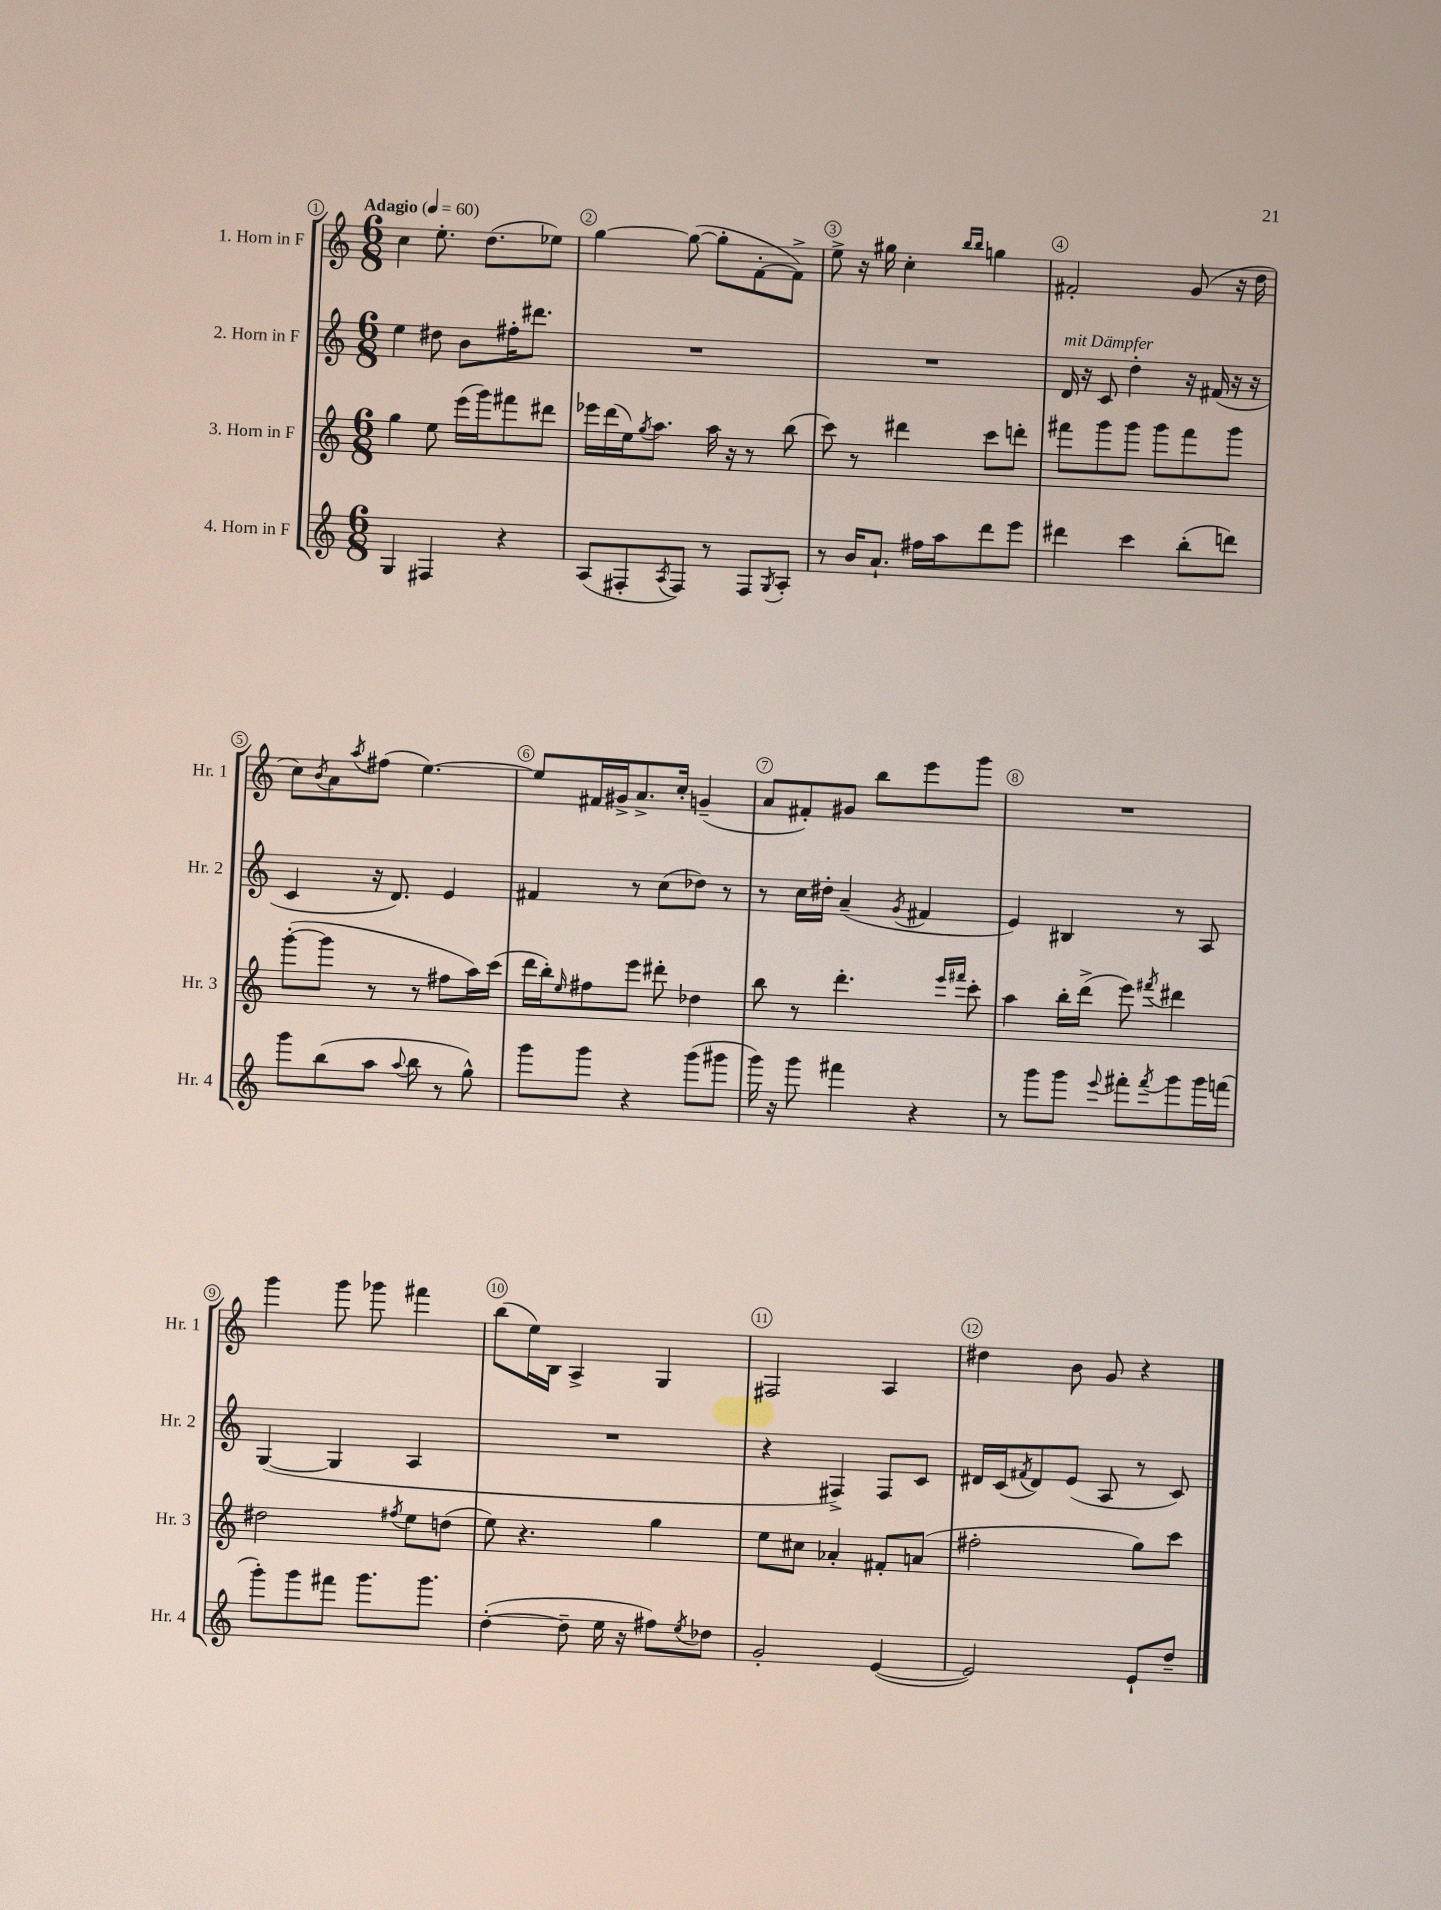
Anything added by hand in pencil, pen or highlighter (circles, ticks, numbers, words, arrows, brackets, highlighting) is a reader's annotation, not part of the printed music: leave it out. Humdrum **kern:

**kern	**kern	**kern	**kern
*part4	*part3	*part2	*part1
*staff4	*staff3	*staff2	*staff1
*I"4. Horn in F	*I"3. Horn in F	*I"2. Horn in F	*I"1. Horn in F
*I'Hr. 4	*I'Hr. 3	*I'Hr. 2	*I'Hr. 1
*clefG2	*clefG2	*clefG2	*clefG2
*k[]	*k[]	*k[]	*k[]
*M6/8	*M6/8	*M6/8	*M6/8
*MM60	*MM60	*MM60	*MM60
=1	=1	=1	=1
!	!	!	!LO:TX:a:B:t=Adagio
4G/	4gg\	4ee\	4cc\
4F#X/	8ee\	8dd#X\	8.ee'\
.	(16eee\LL	8b\L	.
.	16ggg\J)	.	(8.dd\L
4r	8fff#X\	16ff#X'\K	.
.	.	8.ddd#X\J	.
.	8ddd#X\J	.	8ee-X\J)
=2	=2	=2	=2
(8A/L	16eee-X\LL	2.r	[4gg\
.	(16ddd\	.	.
8F#X'/	16ee\J)	.	.
.	8qgg/	.	.
.	8.aa\J	.	.
8qA/	.	.	.
8F#/J)	.	.	(8gg\_
8r	16aa\	.	8gg'\L]
.	16r	.	.
8F#/L	8r	.	[8f'\
8qG/	.	.	.
8A'/J	(8bb\	.	8f^\J])
=3	=3	=3	=3
8r	8ccc\)	2.r	8ee^\
16b/KL	8r	.	16r
8.a`/J	.	.	16gg#X\
.	4ddd#X\	.	4cc'\
16ff#X\LL	.	.	.
16aa\J	.	.	.
.	.	.	16qqbb/LL
.	.	.	16qqbb/JJ
8ddd\	8ccc\L	.	4ggn\
8eee\J	8dddn'\J	.	.
=4	=4	=4	=4
!	!	!LO:TX:a:i:t=mit Dämpfer	!
4ddd#X\	8fff#X\L	16d/	2f#X'/
.	.	16r	.
.	8ggg\	8c/	.
4ccc\	8ggg\J	4dd'\	.
.	8ggg\L	.	.
(8bb'\L	8fff#\	16r	(8g/
.	.	(16f#X/	.
8dddn\J)	8ggg\J	16r	16r
.	.	16r	16dd\
!!LO:LB:g=z
=5	=5	=5	=5
8ggg\L	([8ggg'\L	4c/	8cc\L)
.	.	.	8qb/
(8bb\	8ggg\J]	.	8a\
.	.	.	8qaa/
8aa\J	8r	16r	(8ff#X\J
.	.	8.d/)	.
8qqaa/	.	.	.
8bb\	8r	.	[4.ee\)
8r	8ff#X\L	4e/	.
8gg^^\)	16aa\L)	.	.
.	(16ccc\JJ	.	.
=6	=6	=6	=6
8ggg\L	16ddd\LL	4f#X/	8ee/L]
.	16bb'\J)	.	.
.	16qqee/	.	.
8ggg\J	8ff#X\	.	16f#X/L
.	.	.	16g#X^/J
4r	8eee\J	8r	8.a^/
.	8ddd#X'\	(8cc\L	.
.	.	.	16cc'/Jk
(8ggg\L	4dd-X\	8dd-X\J)	(4gn~/
8ggg#X\J	.	8r	.
=7	=7	=7	=7
16ggg\)	8bb\	8r	8a/L
16r	.	.	.
8ggg\	8r	16cc\LL	8f#X'/)
.	.	16dd#X'\JJ	.
4fff#X\	4.ddd'\	(4a~/	8g#X/J
.	.	.	8bb\L
.	.	8qg/	.
4r	.	4f#X/	8eee\
.	16qqeee/LL	.	.
.	16qqfff#X/JJ	.	.
.	8ccc'\	.	8ggg\J
=8	=8	=8	=8
8r	4aa\	4e/)	2.r
8ggg\L	.	.	.
8ggg\J	16bb'\LL	4B#X/	.
.	(16ddd^\JJ	.	.
8qqeee/	.	.	.
8fff#X'\L	8eee\)	.	.
8qfff#/	8qfff#X/	.	.
8ggg\	4ddd#X\	8r	.
16ggg\L	.	8A/	.
(16fffn\JJ	.	.	.
!!LO:LB:g=z
=9	=9	=9	=9
8ggg'\L)	2dd#X\	([4G/	4ggg\
8ggg\	.	.	.
8fff#X\J	.	4G/]	8ggg\
8.ggg\L	.	.	8ggg-X\
.	8qff#X/	.	.
.	8ee\L	4A/	4fff#X\
8.ggg\J	.	.	.
.	(8ddn\J	.	.
=10	=10	=10	=10
([4dd'\	8ee\)	2.r	(8bb\L
.	4.r	.	16ee\L)
.	.	.	16B\JJ
8dd~\]	.	.	4A^/
16ee\	.	.	.
16r	.	.	.
8ff#X\L)	4gg\	.	4G/
8qee/	.	.	.
8dd-X\J	.	.	.
=11	=11	=11	=11
2g'/	8ee\L	4r	2F#X/
.	8cc#X\J	.	.
.	4a-X'/	4F#X^/)	.
([4e/	8f#X'/L	8F#/L	4A/
.	(8an/J	8c/J	.
=12	=12	=12	=12
2e/])	2ff#X'\	16d#X/LL	4dd#X\
.	.	(16c/J	.
.	.	8qf#X/	.
.	.	8d#/)	.
.	.	(8e/J	8b\
.	.	8A/	8g/
8e`/L	8gg\L)	8r	4r
8dd~/J	8ccc\J	8c/)	.
==	==	==	==
*-	*-	*-	*-
